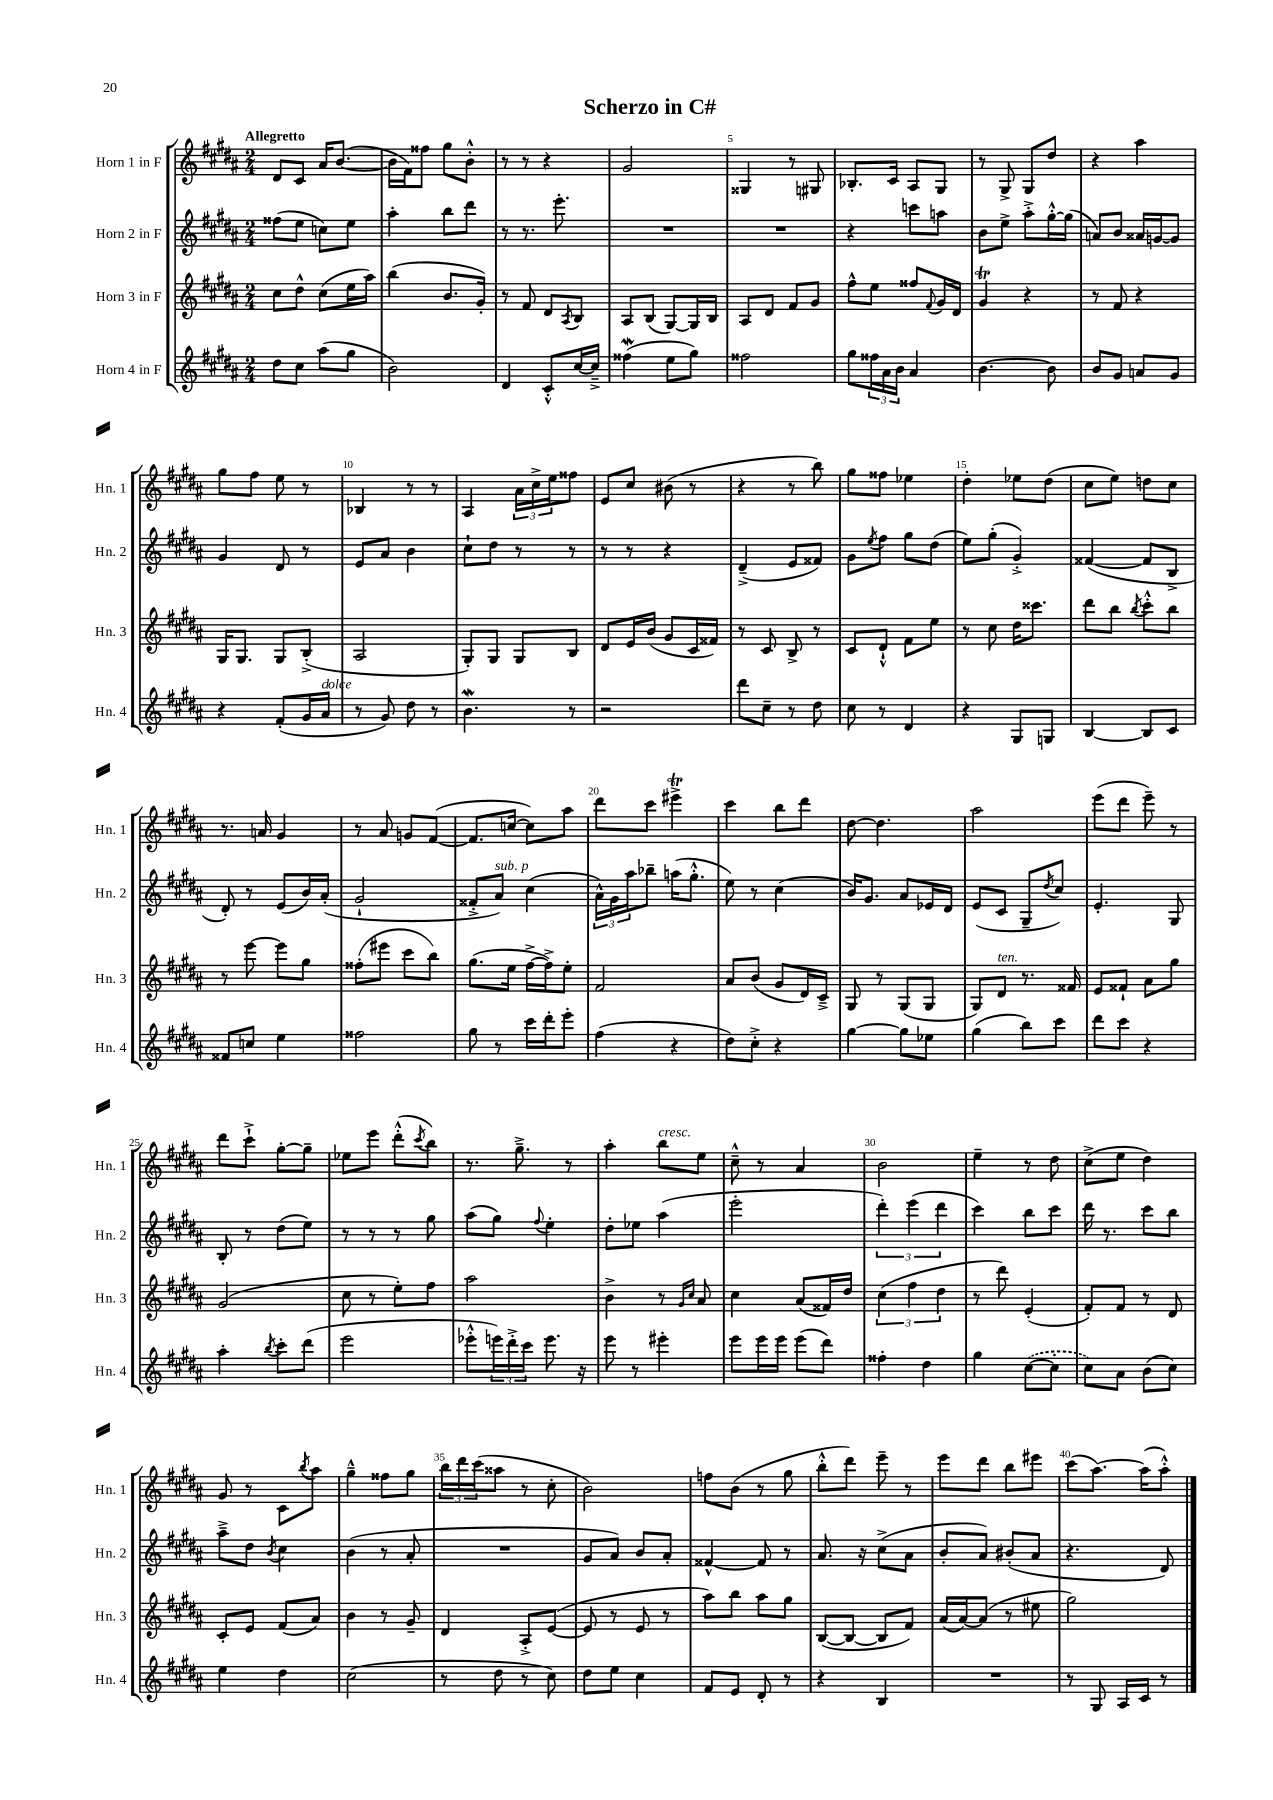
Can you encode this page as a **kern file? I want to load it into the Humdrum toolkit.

**kern	**kern	**kern	**kern
*part4	*part3	*part2	*part1
*staff4	*staff3	*staff2	*staff1
*I"Horn 4 in F	*I"Horn 3 in F	*I"Horn 2 in F	*I"Horn 1 in F
*I'Hn. 4	*I'Hn. 3	*I'Hn. 2	*I'Hn. 1
*clefG2	*clefG2	*clefG2	*clefG2
*k[f#c#g#d#a#]	*k[f#c#g#d#a#]	*k[f#c#g#d#a#]	*k[f#c#g#d#a#]
*M2/4	*M2/4	*M2/4	*M2/4
=1	=1	=1	=1
!	!	!	!LO:TX:a:B:t=Allegretto
8dd#\L	8cc#\L	(8ff##X\L	8d#/L
8cc#\J	8dd#^^\J	8ee\J	8c#/J
(8aa#\L	(8cc#\L	8ccn\L)	16a#/KL
.	.	.	([8.b/J
8gg#\J	16ee\L	8ee\J	.
.	16aa#\JJ)	.	.
=2	=2	=2	=2
2b\)	(4bb\	4aa#'\	16b\LL]
.	.	.	16f#\J)
.	.	.	8ff##X\J
.	8.b/L	8bb\L	8gg#\L
.	.	8ddd#\J	8b'^^\J
.	16g#'/Jk)	.	.
=3	=3	=3	=3
4d#/	8r	8r	8r
.	8f#/	8.r	8r
8c#'^^/L	8d#/L	.	4r
.	.	8.eee'\	.
.	8qA#/	.	.
[16cc#/L	8B/J	.	.
16cc#~^/JJ]	.	.	.
=4	=4	=4	=4
(4ff##XW\	8A#/L	2r	2g#/
.	(8B/J	.	.
8ee\L	[8G#/L)	.	.
8gg#\J)	16G#/L]	.	.
.	16B/JJ	.	.
=5	=5	=5	=5
2ff##X\	8A#/L	2r	4G##X/
.	8d#/J	.	.
.	8f#/L	.	8r
.	8g#/J	.	8G#X/
=6	=6	=6	=6
8gg#\L	8ff#^^\L	4r	8.B-X'/L
24ff##X\L	8ee\J	.	.
24a#\	.	.	.
.	.	.	16c#/Jk
24b\JJ	.	.	.
4a#/	8ff##X/L	8cccn\L	8A#/L
.	8qqf#/	.	.
.	16g#/L	8aan\J	8G#/J
.	16d#/JJ	.	.
=7	=7	=7	=7
[4.b\	4g#T/	8b\L	8r
.	.	8ee^\J	8G#^/
.	4r	8aa#'^\L	8G#/L
8b\]	.	[16gg#'^^\L	8dd#/J
.	.	(16gg#\JJ]	.
=8	=8	=8	=8
8b/L	8r	8an/L)	4r
8g#/J	8f#/	8b/J	.
8an/L	4r	16a##X/LL	4aa#\
.	.	[16gn/J	.
8g#/J	.	8g/J]	.
!!LO:LB:g=z
=9	=9	=9	=9
4r	16G#/KL	4g#/	8gg#\L
.	8.G#/J	.	.
.	.	.	8ff#\J
(8f#'/L	8G#/L	8d#/	8ee\
16g#/L	(8B'^/J	8r	8r
!LO:TX:a:i:t=dolce	!	!	!
16a#/JJ	.	.	.
=10	=10	=10	=10
8r	2A#/	8e/L	4B-X/
8g#/)	.	8a#/J	.
8dd#\	.	4b\	8r
8r	.	.	8r
=11	=11	=11	=11
4.bw\	8G#'/L)	8cc#`\L	4A#/
.	8G#/J	8dd#\J	.
.	8G#/L	8r	24a#\LL
.	.	.	24cc#^\
.	.	.	24ee\J
8r	8B/J	8r	8ff##X\J
=12	=12	=12	=12
2r	8d#/L	8r	8e/L
.	16e/L	8r	8cc#/J
.	(16b/JJ	.	.
.	8g#/L	4r	(8b#X\
.	16c#/L	.	8r
.	16f##X/JJ)	.	.
=13	=13	=13	=13
8ddd#\L	8r	(4d#~^/	4r
8cc#~\J	8c#/	.	.
8r	8B^/	8e/L	8r
8dd#\	8r	8f##X/J)	8bb\)
=14	=14	=14	=14
8cc#\	8c#/L	8g#\L	8gg#\L
.	.	8qee/	.
8r	8d#`^^/J	8ff#\J	8ff##X\J
4d#/	8f#\L	8gg#\L	4ee-X\
.	8ee\J	(8dd#\J	.
=15	=15	=15	=15
4r	8r	8ee\L)	4dd#'\
.	8cc#\	(8gg#'\J	.
8G#/L	16dd#\KL	4g#'^/)	8ee-X\L
.	8.ccc##X\J	.	.
8Gn/J	.	.	(8dd#\J
=16	=16	=16	=16
[4B/	8ddd#\L	([4f##X/	8cc#\L
.	8bb\J	.	8ee\J)
.	8qbb/	.	.
8B/L]	8ccc#'^^\L	8f##/L]	8ddn\L
8c#/J	8bb\J	8B^/J	8cc#\J
!!LO:LB:g=z
=17	=17	=17	=17
8f##X/L	8r	8d#'/)	8.r
8ccn/J	[8eee\	8r	.
.	.	.	16an/
4ee\	8eee\L]	(8e/L	4g#/
.	8gg#\J	16b/L)	.
.	.	(16a#'/JJ	.
=18	=18	=18	=18
2ff##X\	(8ff##X'\L	2g#`/	8r
.	8eee#X\J	.	8a#/
.	8ccc#\L	.	8gn/L
.	8bb\J)	.	([8f#/J
=19	=19	=19	=19
8gg#\	(8.gg#\L	8f##X'^/L	8.f#/L]
!	!	!LO:TX:a:i:t=sub. p	!
8r	.	8a#/J)	.
.	16ee\Jk	.	[16ccn/Jk
16ccc#\LL	[16ff#^\LL	(4cc#\	8cc\L])
16ddd#'\J	16ff#^\J])	.	.
8eee'\J	8ee'\J	.	8aa#\J
=20	=20	=20	=20
(4ff#\	2f#/	24a#^^\LL)	8ddd#\L
.	.	24g#\	.
.	.	24aa#\J	.
.	.	8bb-X~\J	8ccc#\J
4r	.	(16aan\KL	4eee#Xt^\
.	.	8.gg#'^^\J	.
=21	=21	=21	=21
8dd#\L)	8a#/L	8ee\)	4ccc#\
8cc#'^\J	(8b/J	8r	.
4r	8g#/L	(4cc#\	8bb\L
.	16d#/L)	.	8ddd#\J
.	16c#~^/JJ	.	.
=22	=22	=22	=22
[4gg#\	8G#/	16b/KL)	[8dd#\
.	.	8.g#/J	.
.	8r	.	4.dd#\]
8gg#\L]	(8G#/L	8a#/L	.
8ee-X\J	8G#/J	16e-X/L	.
.	.	16d#/JJ	.
=23	=23	=23	=23
(4gg#\	8G#/L)	(8e/L	2aa#\
!	!LO:TX:a:i:t=ten.	!	!
.	8d#/J	8c#/J	.
8bb\L)	8.r	8G#~/L	.
.	.	8qdd#/	.
8ccc#\J	.	8cc#/J)	.
.	16f##X/	.	.
=24	=24	=24	=24
8ddd#\L	8e/L	4.e'/	(8eee\L
8ccc#\J	8f##X`/J	.	8ddd#\J
4r	8a#\L	.	8eee~\)
.	8gg#\J	8G#/	8r
!!LO:LB:g=z
=25	=25	=25	=25
4aa#'\	(2g#/	8B'/	8ddd#\L
.	.	8r	8ccc#`^\J
8qbb/	.	.	.
8ccc#'\L	.	(8dd#\L	[8gg#'\L
(8ddd#\J	.	8ee\J)	8gg#~\J]
=26	=26	=26	=26
2eee\	8cc#\	8r	8ee-X\L
.	8r	8r	8eee\J
.	8ee'\L)	8r	(8ddd#'^^\L
.	.	.	8qccc#/
.	8ff#\J	8gg#\	8bb\J)
=27	=27	=27	=27
8eee-X'^^\L	2aa#\	(8aa#\L	8.r
24eeen\L)	.	8gg#\J)	.
24ddd#'^\	.	.	.
.	.	.	8.gg#~^\
24ccc#\JJ	.	.	.
.	.	8qqff#/	.
8.eee\	.	4ee'\	.
.	.	.	8r
16r	.	.	.
=28	=28	=28	=28
8eee\	4b^\	8dd#'\L	4aa#'\
8r	.	8ee-X\J	.
!	!	!	!LO:TX:a:i:t=cresc.
4eee#X'\	8r	(4aa#\	8bb\L
.	16qqg#/LL	.	.
.	16qqcc#/JJ	.	.
.	8a#/	.	8ee\J
=29	=29	=29	=29
8eee\L	4cc#\	2eee'\	8cc#~^^\
16eee\L	.	.	8r
16eee\JJ	.	.	.
(8eee\L	(8a#/L	.	4a#/
8ddd#\J)	16f##X/L)	.	.
.	16dd#/JJ	.	.
=30	=30	=30	=30
4ff##X'\	(6cc#\	6ddd#'\)	2b\
.	6ff#\	(6eee\	.
4dd#\	.	.	.
.	6dd#\	6ddd#\	.
=31	=31	=31	=31
4gg#\	8r	4ccc#\)	4ee~\
.	8ddd#\)	.	.
([8cc#\L	(4e'/	8bb\L	8r
8cc#'\J]	.	8ccc#\J	8dd#\
=32	=32	=32	=32
8cc#\L)	8f#'/L)	16ddd#\	(8cc#^\L
.	.	8.r	.
8a#\J	8f#/J	.	8ee\J
(8b\L	8r	8ccc#\L	4dd#\)
8cc#\J)	8d#/	8bb\J	.
!!LO:LB:g=z
=33	=33	=33	=33
4ee\	8c#'/L	8aa#~^\L	8g#/
.	8e/J	8dd#\J	8r
.	.	8qb/	.
4dd#\	(8f#/L	4cc#\	8c#\L
.	.	.	8qbb/
.	8a#/J)	.	8aa#\J
=34	=34	=34	=34
(2cc#\	4b\	(4b\	4gg#~^^\
.	8r	8r	8ff##X\L
.	8g#~/	8a#'/	8gg#\J
=35	=35	=35	=35
8r	4d#/	2r	24bb\LL
.	.	.	24ddd#\
.	.	.	(24ccc#\J
8dd#\	.	.	8aa##X\J
8r	8A#'^/L	.	8r
8cc#\)	([8e/J	.	8cc#'\
=36	=36	=36	=36
8dd#\L	8e/]	8g#/L	2b\)
8ee\J	8r	8a#/J)	.
4cc#\	8e/	8b/L	.
.	8r	8a#'/J	.
=37	=37	=37	=37
8f#/L	8aa#\L)	[4f##X^^/	8ffn\L
8e/J	8bb\J	.	(8b\J
8d#'/	8aa#\L	8f##/]	8r
8r	8gg#\J	8r	8gg#\
=38	=38	=38	=38
4r	([8B/L	8.a#/	8bb'^^\L
.	8B/J_	.	8ddd#\J)
.	.	16r	.
4B/	8B/L]	(8cc#^\L	8eee~\
.	8f#/J)	8a#\J	8r
=39	=39	=39	=39
2r	(16a#/LL	8b'/L	8eee\L
.	[16a#/J)	.	.
.	(8a#/J]	8a#/J)	8ddd#\J
.	8r	(8b#X'/L	8bb\L
.	8ee#X\	8a#/J	8eee#X\J
=40	=40	=40	=40
8r	2gg#\)	4.r	(8ccc#\L
8G#/	.	.	[8.aa#\J)
16A#/LL	.	.	.
16c#/JJ	.	.	(16aa#\KL]
8r	.	8d#/)	8aa#'^^\J)
==	==	==	==
*-	*-	*-	*-
